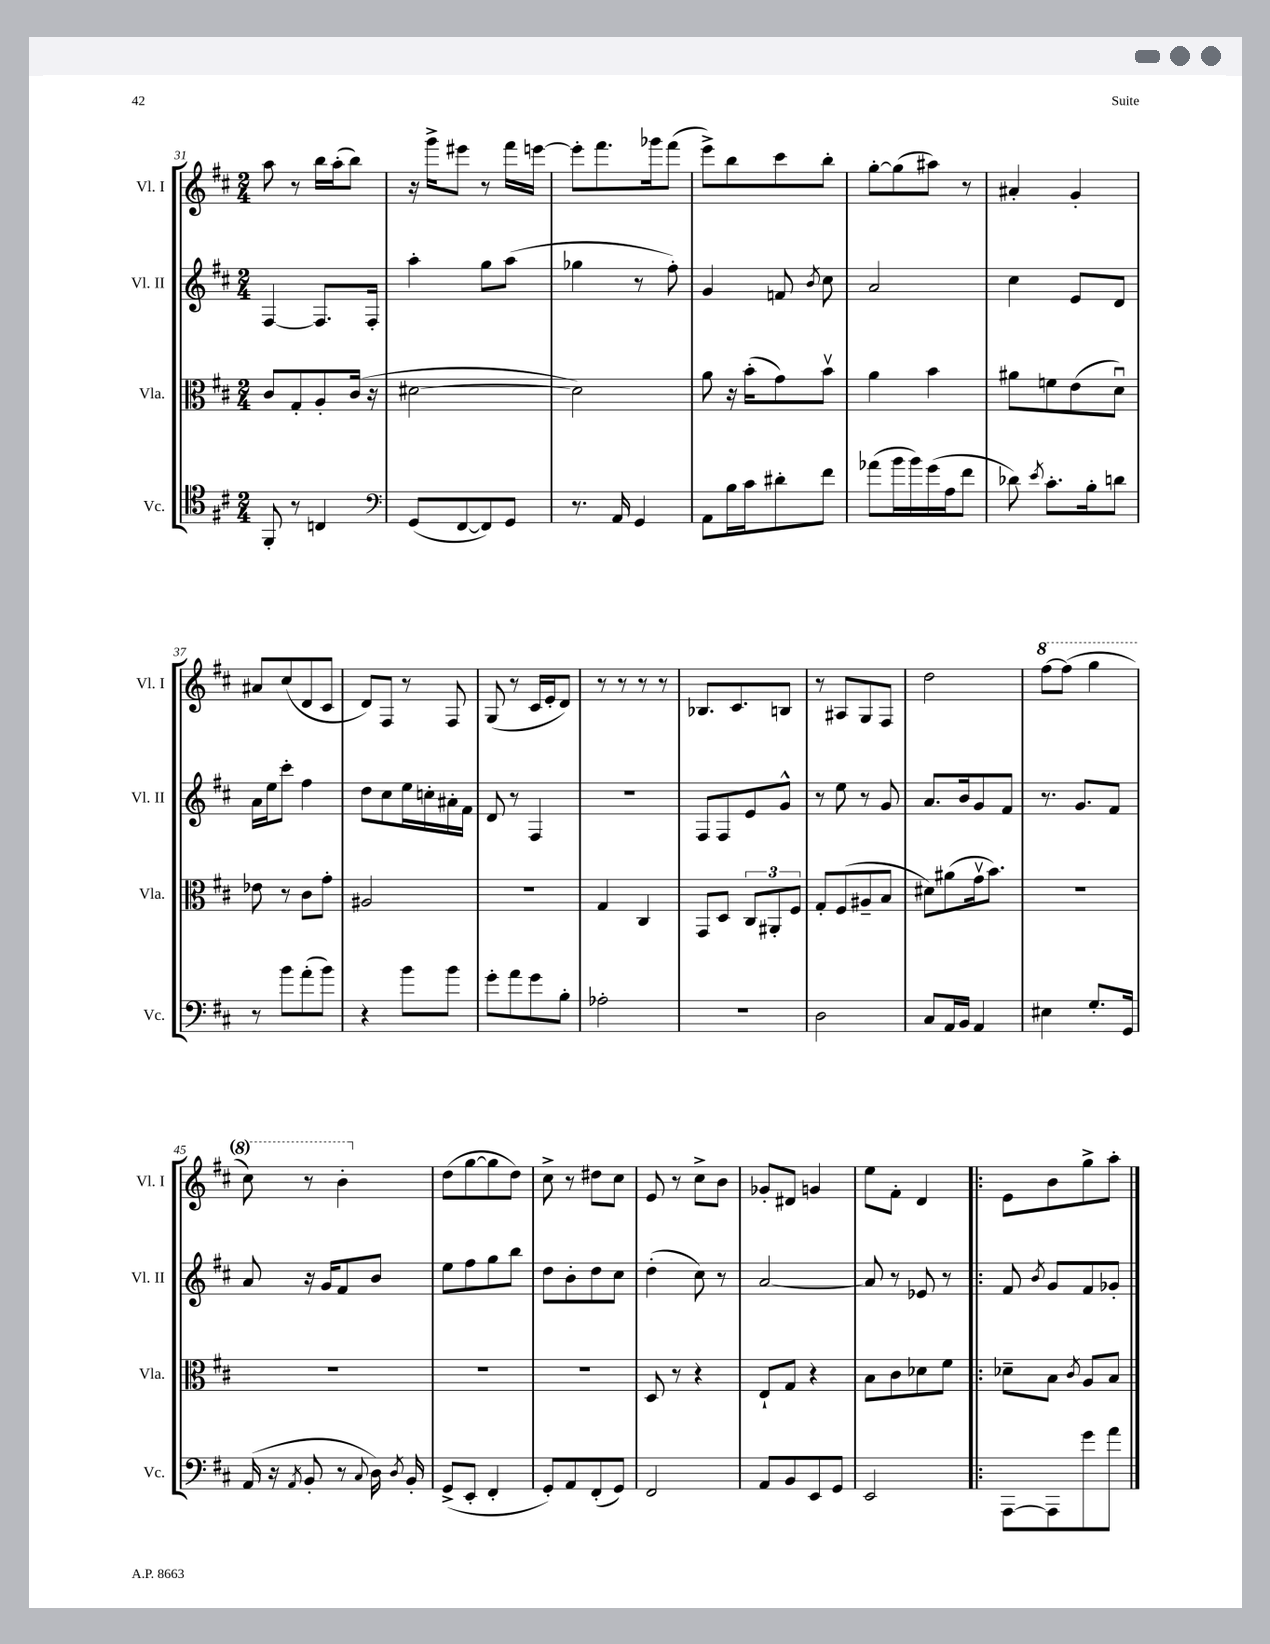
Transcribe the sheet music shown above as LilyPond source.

<<
\new StaffGroup <<
\new Staff = "s0" \with { instrumentName = "Vl. I" shortInstrumentName = "Vl. I" } {
    \clef treble \key d \major \numericTimeSignature \time 2/4
    \autoBeamOff a''8 r8 b''16[ a''16-.( b''8]) |
    r16 g'''16[-> eis'''8] r8 fis'''16[ e'''16]~ |
    e'''8[-. fis'''8. ges'''16 fis'''8]( |
    e'''8[->) b''8 cis'''8 b''8]-. |
    g''8[~-. g''8( ais''8]) r8 |
    ais'4-. g'4-. |
    ais'8[ cis''8( d'8 cis'8] |
    d'8[) fis8] r8 fis8 |
    g8( r8 cis'16[ e'16-. d'8]) |
    r8 r8 r8 r8 |
    bes8.[ cis'8. b8] |
    r8 ais8[ g8 fis8] |
    d''2 |
    \ottava #1 fis'''8[~ fis'''8]( g'''4 |
    cis'''8) r8 b''4-. \ottava #0 |
    d''8[( g''8~ g''8 d''8]) |
    cis''8-> r8 dis''8[ cis''8] |
    e'8 r8 cis''8[-> b'8] |
    ges'8[-. dis'8] g'4 |
    e''8[ fis'8]-. d'4 |
    \bar ".|:" e'8[ b'8 g''8-> a''8]-. \bar "|." |
}
\new Staff = "s1" \with { instrumentName = "Vl. II" shortInstrumentName = "Vl. II" } {
    \clef treble \key d \major \numericTimeSignature \time 2/4
    \autoBeamOff fis4~ fis8.[ fis16]-. |
    a''4-. g''8[ a''8]( |
    ges''4 r8 fis''8-.) |
    g'4 f'8 \acciaccatura { b'8 } cis''8 |
    a'2 |
    cis''4 e'8[ d'8] |
    a'16[ e''16 cis'''8]-. fis''4 |
    d''8[ cis''8 e''16 c''16-. ais'16-. fis'16] |
    d'8 r8 fis4 |
    R2 |
    fis8[ fis8 e'8 g'8]-^ |
    r8 e''8 r8 g'8 |
    a'8.[ b'16 g'8 fis'8] |
    r8. g'8.[ fis'8] |
    a'8 r16 g'16[ fis'8 b'8] |
    e''8[ fis''8 g''8 b''8] |
    d''8[ b'8-. d''8 cis''8] |
    d''4-.( cis''8) r8 |
    a'2~ |
    a'8 r8 ees'8 r8 |
    \bar ".|:" fis'8 \acciaccatura { b'8 } g'8[ fis'8 ges'8]-. \bar "|." |
}
\new Staff = "s2" \with { instrumentName = "Vla." shortInstrumentName = "Vla." } {
    \clef alto \key d \major \numericTimeSignature \time 2/4
    \autoBeamOff cis'8[ g8-. a8-. cis'16]( r16 |
    dis'2~ |
    dis'2) |
    a'8 r16 b'16[-.( g'8) b'8]\upbow |
    a'4 b'4 |
    ais'8[ f'8 e'8( d'8]\downbow) |
    ees'8 r8 cis'8[ g'8]-. |
    ais2 |
    R2 |
    g4 cis4 |
    g,8[ d8] \tuplet 3/2 { cis8[ ais,8-. fis8] } |
    g8[-. fis8( ais8-- b8] |
    dis'8[) ais'8( g'16\upbow b'8.]) |
    R2 |
    R2 |
    R2 |
    R2 |
    d8 r8 r4 |
    e8[-! g8] r4 |
    b8[ cis'8 des'8 fis'8] |
    \bar ".|:" des'8[-- b8] \acciaccatura { cis'8 } a8[ b8] \bar "|." |
}
\new Staff = "s3" \with { instrumentName = "Vc." shortInstrumentName = "Vc." } {
    \clef tenor \key d \major \numericTimeSignature \time 2/4
    \autoBeamOff fis,8-. r8 c4 |
    \clef bass g,8[( fis,8~ fis,8) g,8] |
    r8. a,16 g,4 |
    a,8[ b16 cis'16 dis'8-. fis'8] |
    aes'8[( b'16 b'16) g'16( a16 fis'8] |
    des'8) \acciaccatura { e'8 } cis'8.[-. b16-. d'8] |
    r8 b'8[ a'8-.( b'8]) |
    r4 b'8[ b'8] |
    g'8[-. a'8 g'8 b8]-. |
    aes2-. |
    R2 |
    d2 |
    cis8[ a,16 b,16] a,4 |
    eis4 g8.[-. g,16] |
    a,16( r16 \acciaccatura { a,8 } b,8-. r8 \appoggiatura { cis8 } d16) \acciaccatura { d8 } b,16-. |
    g,8[->( e,8]-. fis,4-. |
    g,8[-.) a,8 fis,8-.( g,8]) |
    fis,2 |
    a,8[ b,8 e,8 g,8] |
    e,2 |
    \bar ".|:" a,,8[~ a,,8 g'8 a'8] \bar "|." |
}
>>
>>
\layout { \context { \Score currentBarNumber = #31 } }
